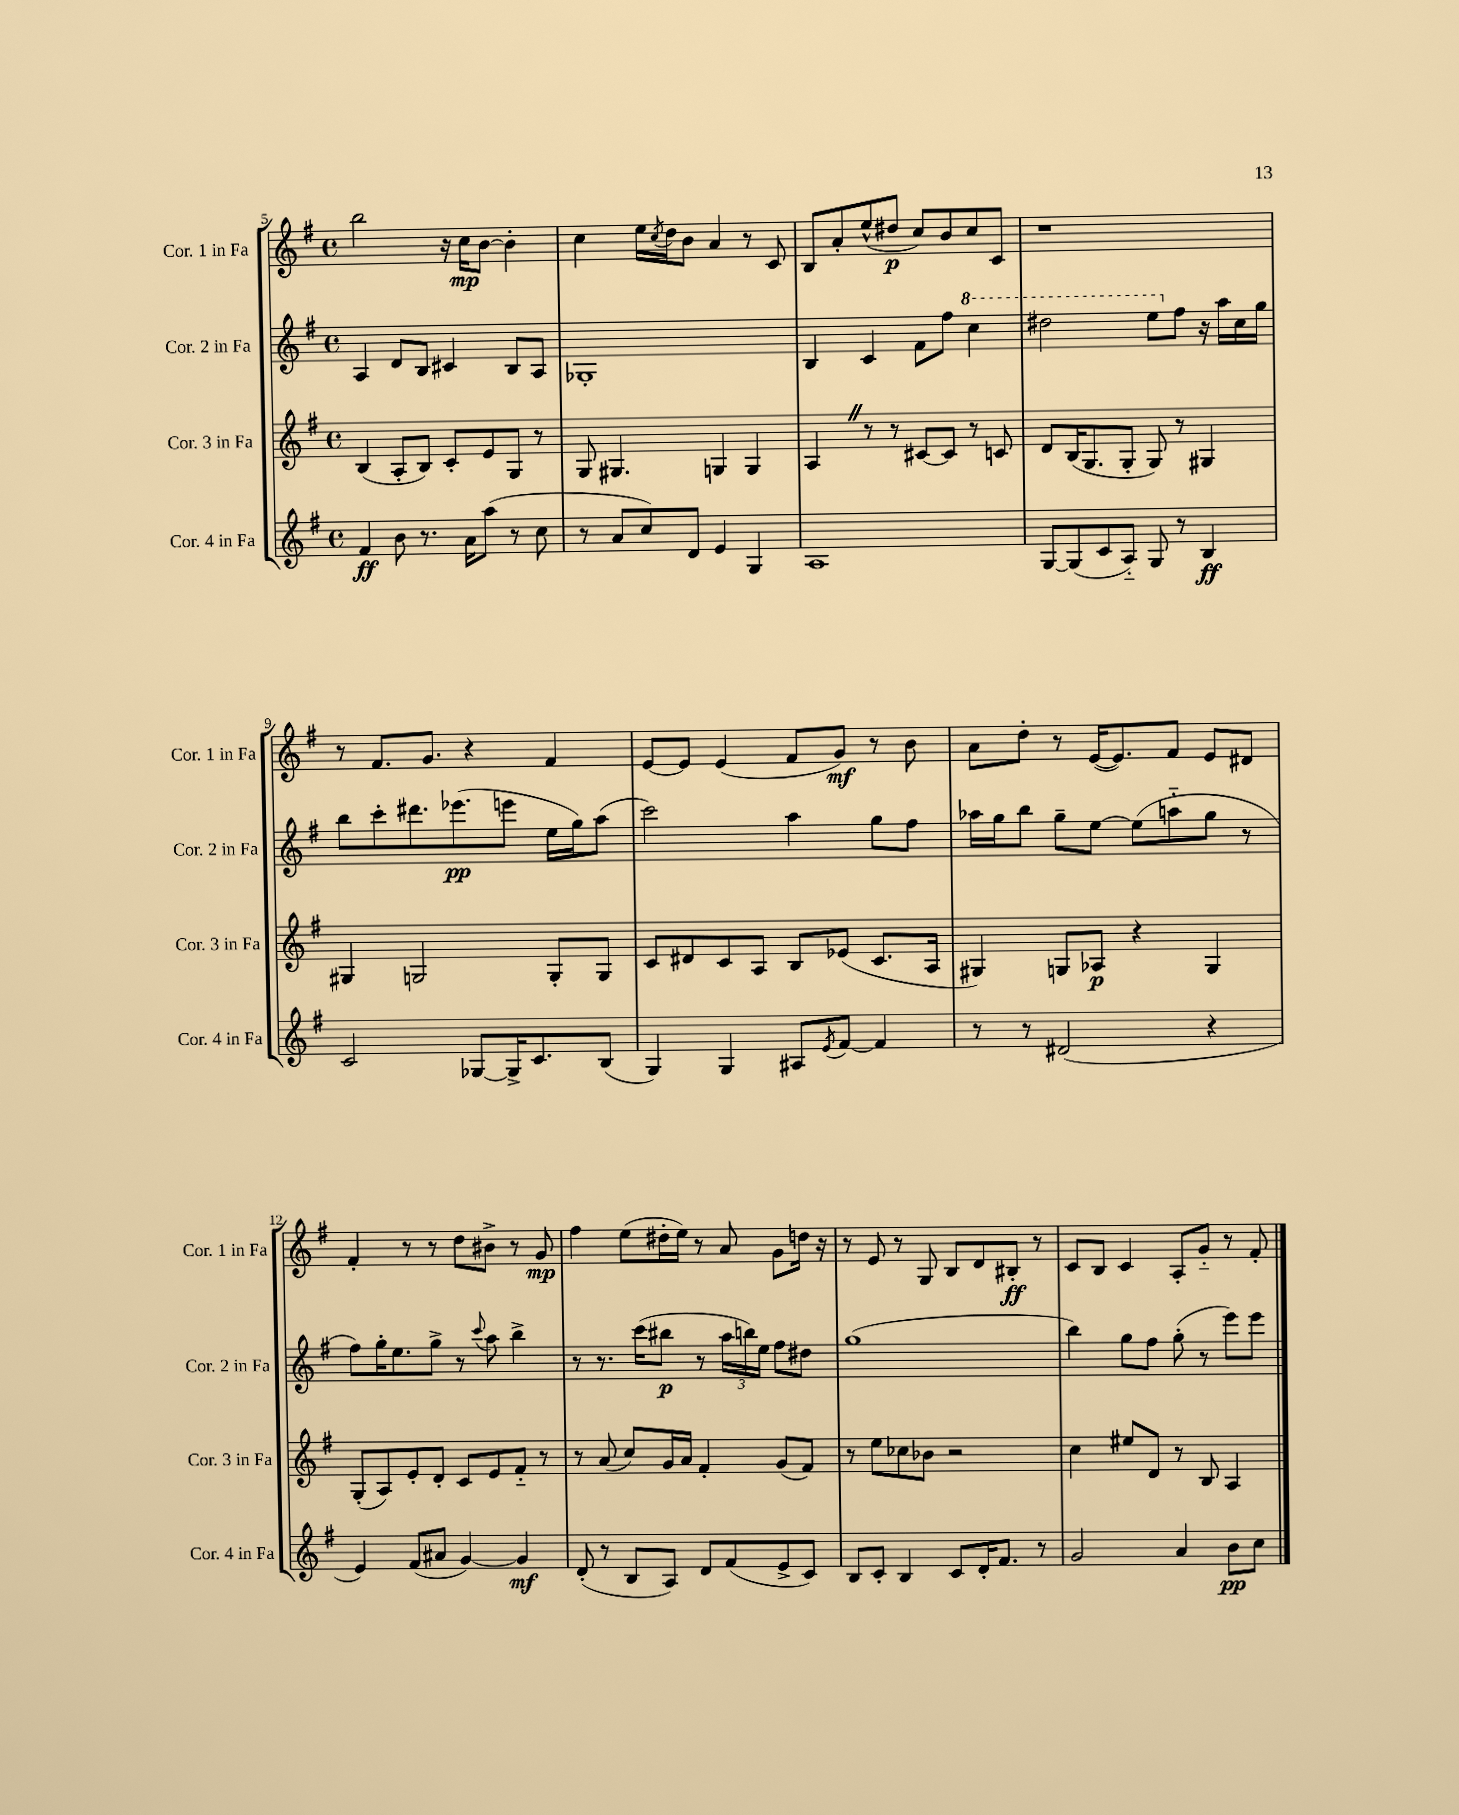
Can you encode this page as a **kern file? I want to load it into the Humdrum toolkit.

**kern	**kern	**kern	**kern
*staff4	*staff3	*staff2	*staff1
*clefG2	*clefG2	*clefG2	*clefG2
*k[f#]	*k[f#]	*k[f#]	*k[f#]
*M4/4	*M4/4	*M4/4	*M4/4
*met(c)	*met(c)	*met(c)	*met(c)
4f#	(4B	4A	2bb
8b	8A'	8d	.
8.r	8B)	8B	.
.	8c'	4c#	16r
16a	.	.	16cc
(8aa	8e	.	[8b
8r	8G	8B	4b']
8cc	8r	8A	.
=	=	=	=
8r	8G	1G-'	4cc
8a	4.G#	.	.
8cc)	.	.	16ee
.	.	.	8qcc
.	.	.	16dd
8d	.	.	8b
4e	4G	.	4a
4G	4G	.	8r
.	.	.	8c
=	=	=	=
1A	4A	4B	8B
.	.	.	8a'
.	8r	4c	(8ee^^
.	8r	.	8dd#
.	[8c#	8f#	8cc)
.	8c#]	8ff#	8b
.	8r	4ccc	8cc
.	8c	.	8c
=	=	=	=
[8G	8d	2ddd#	1r
(8G]	(16B	.	.
.	8.G	.	.
8c	.	.	.
8A'~)	8G'	.	.
8G	8G)	8eee	.
8r	8r	8ff#	.
4B	4G#	16r	.
.	.	16aa	.
.	.	16cc	.
.	.	16gg	.
=	=	=	=
2c	4G#	8bb	8r
.	.	8ccc'	8.f#
.	2G	8.ddd#	.
.	.	.	8.g
.	.	(8.eee-	.
[8G-	.	.	4r
16G-^]	.	8eee	.
8.c	.	.	.
.	8G'	16ee	4f#
.	.	16gg)	.
(8B	8G	(8aa	.
=	=	=	=
4G)	8c	2ccc)	[8e
.	8d#	.	8e]
4G	8c	.	(4e
.	8A	.	.
8A#	8B	4aa	8f#
8qe	.	.	.
[8f#	(8e-	.	8g)
4f#]	8.c	8gg	8r
.	.	8ff#	8b
.	16A	.	.
=	=	=	=
8r	4G#)	16aa-	8a
.	.	16gg	.
8r	.	8bb	8dd'
(2d#	8G	8gg~	8r
.	8A-	[8ee	([16e
.	.	.	8.e])
.	4r	(8ee]	.
.	.	8aa'~	8f#
4r	4G	8gg	8e
.	.	8r	8d#
=	=	=	=
4e)	(8G'	8ff#)	4f#'
.	8A)	16gg'	.
.	.	8.ee	.
(8f#	8e'	.	8r
8a#	8d'	8gg^	8r
[4g)	8c	8r	8dd
.	.	8qqccc	.
.	8e	8aa	8b#^
4g]	8f#'~	4bb^	8r
.	8r	.	8g
=	=	=	=
(8d'	8r	8r	4ff#
8r	(8a	8.r	.
8B	8cc)	.	(8ee
.	.	(16ccc	.
8A)	16g	8bb#	16dd#'
.	16a	.	16ee)
8d	4f#'	8r	8r
(8f#	.	24aa	8a
.	.	24bb)	.
.	.	24ee	.
8e^	(8g	8ff#	8g
8c)	8f#)	8dd#	16dd
.	.	.	16r
=	=	=	=
8B	8r	(1gg	8r
8c'	8ee	.	8e
4B	8cc-	.	8r
.	8b-	.	8G
8c	2r	.	8B
16d'	.	.	8d
8.f#	.	.	.
.	.	.	8B#'
8r	.	.	8r
=	=	=	=
2g	4cc	4bb)	8c
.	.	.	8B
.	8ee#	8gg	4c
.	8d	8ff#	.
4a	8r	(8gg'	8A'
.	8B	8r	8g'~
8b	4A	8eee)	8r
8cc	.	8eee	8f#'
==	==	==	==
*-	*-	*-	*-
